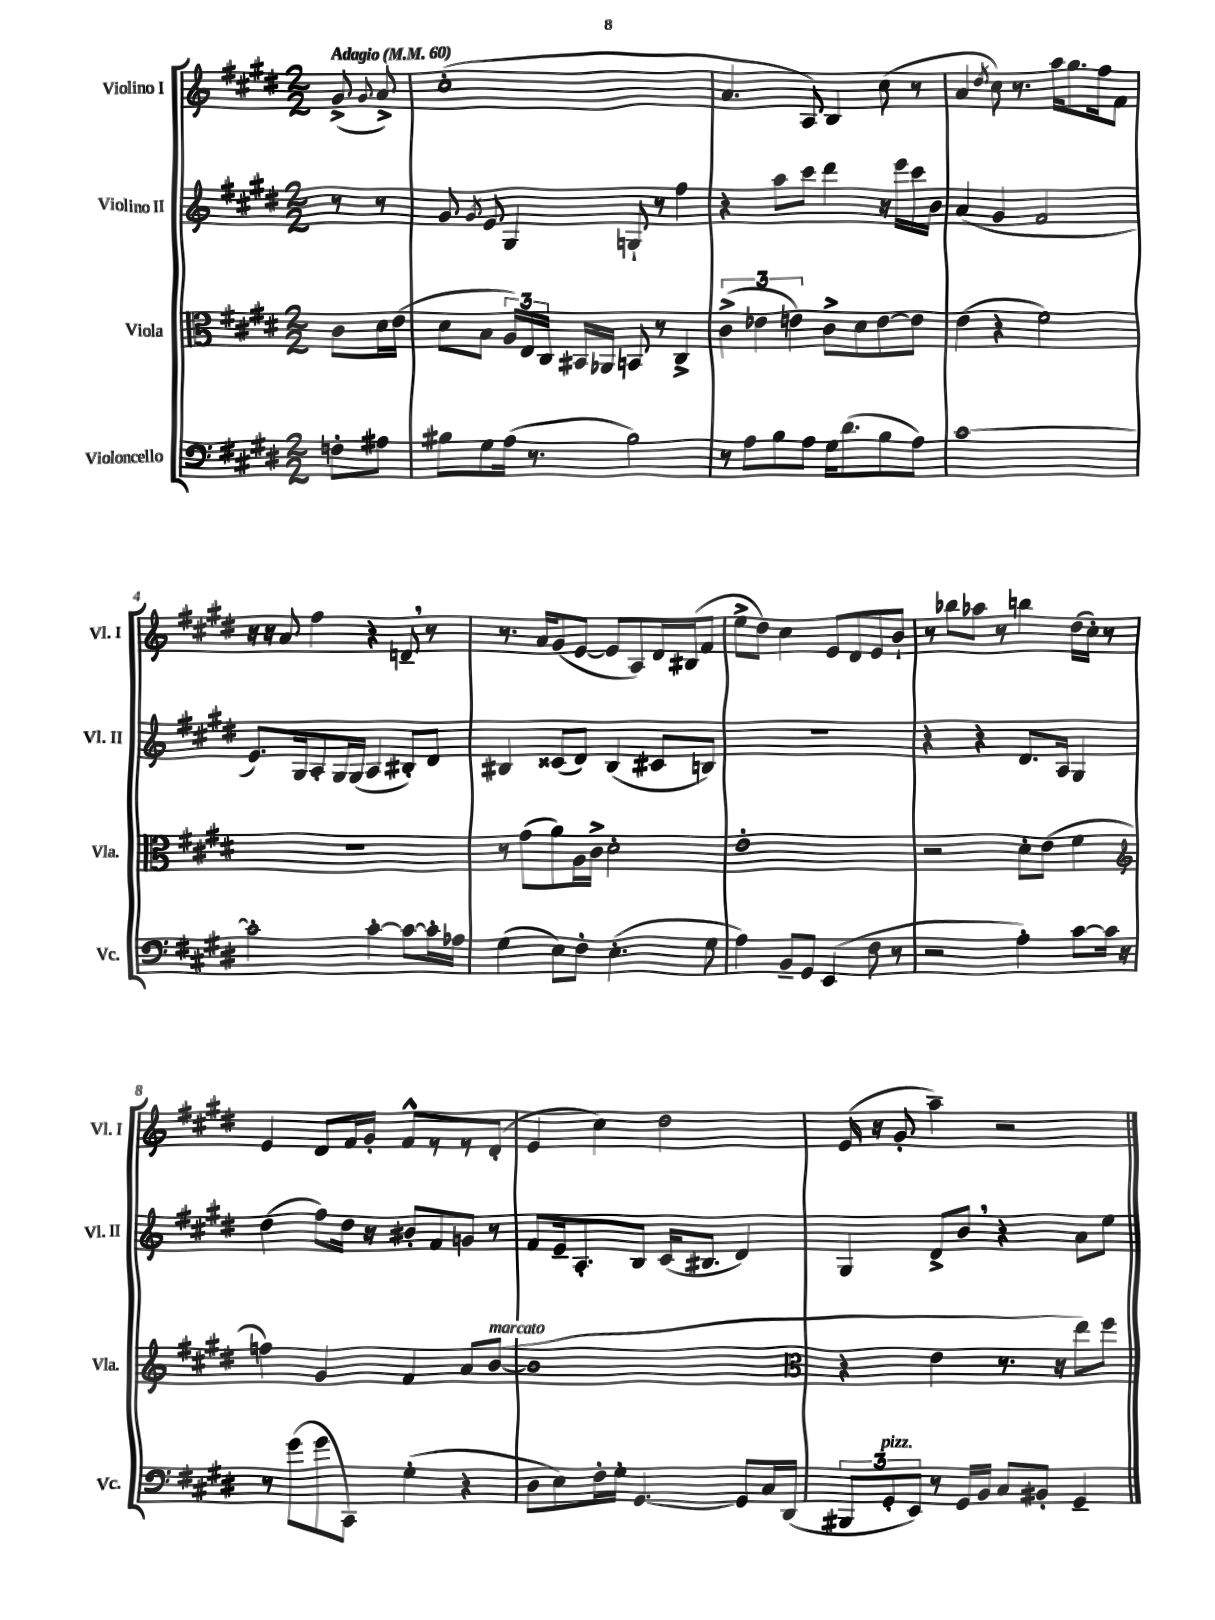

**kern	**kern	**kern	**kern
*staff4	*staff3	*staff2	*staff1
*clefF4	*clefC3	*clefG2	*clefG2
*k[f#c#g#d#]	*k[f#c#g#d#]	*k[f#c#g#d#]	*k[f#c#g#d#]
*M2/2	*M2/2	*M2/2	*M2/2
*MM60	*MM60	*MM60	*MM60
8F'\L	8c#\L	8r	(8g#^/
.	.	.	8qqg#/
8A#\J	16d#\L	8r	8a^/)
.	(16e\JJ	.	.
=	=	=	=
8B#\L	8d#\L	8g#/	(1cc#'
.	.	8qg#/	.
8G#\	8B\J	8e/	.
(16A\Jk	24A/LL)	4G#/	.
.	24E/	.	.
8.r	.	.	.
.	24C#/JJ	.	.
.	16BB#/LL	.	.
.	16AA-/JJ	.	.
2B#\)	8BB/	8G`/	.
.	8r	8r	.
.	4C#^/	4ff#\	.
=	=	=	=
8r	(6c#^\	4r	4.a/
8A\L	.	.	.
.	6e-\	.	.
8B\	.	8aa\L	.
.	6e\)	.	.
8A\J	.	8ccc#\J	8A/)
16G#\LK	8c#^\L	4ddd#\	4B/
(8.d#\	.	.	.
.	8d#\	.	.
8B\	[8e\	16r	(8cc#\
.	.	16eee\LL	.
8A\J)	8e\]J	16ccc#\	8r
.	.	16b\JJ	.
=	=	=	=
[1c#	(4e\	(4a/	4a/
.	.	.	8qdd#/
.	4r	4g#/	8cc#\)
.	.	.	8.r
.	2f#\)	2f#/	.
.	.	.	16aa\LK
.	.	.	8.gg#\
.	.	.	16ff#\k
.	.	.	8f#\J
=	=	=	=
2c#'\]	1r	8.e/L)	16r
.	.	.	16r
.	.	.	8a/
.	.	16G#/k	.
.	.	8A'/	4ff#\
.	.	16G#/L	.
.	.	(16G#/JJ	.
[4c#'\	.	4A/	4r
8c#\_L	.	8B#'/L)	8d~/
16c#'\]L	.	8d#/J	8r
16A-\JJ	.	.	.
=	=	=	=
(4G#\	8r	4B#/	8.r
.	(8g#\L	.	.
.	.	.	16a/LK
8E\L)	8a\)	(8c##/L	(8g#/
8F#'\J	16A\L	8d#/J)	[8e/J
.	16c#^\JJ	.	.
(4.E'\	2d#'\	(4B#/	8e/]L
.	.	.	8A/)
.	.	8c#/L	16d#/L
.	.	.	(16B#/J
8G#\	.	8B/J)	8f#/J
=	=	=	=
4A\)	1e'	1r	8ee^\L
.	.	.	8dd#\J)
8BB~/L	.	.	4cc#\
8GG#/J	.	.	.
(4EE/	.	.	8e/L
.	.	.	8d#/
8F#\	.	.	8e/
8r	.	.	8b`/J
=	=	=	=
2r	2r	4r	8r
.	.	.	8bb-\L
.	.	4r	8aa-\J
.	.	.	8r
4A'\)	8d#'\L	8.d#/L	4bb\
.	(8e\J	.	.
.	.	16A/Jk	.
[8c#\L	4f#\	4G#/	(16dd#\LL
.	.	.	16cc#'\JJ)
16c#\]Jk	.	.	8r
16r	.	.	.
=	=	=	=
*	*clefG2	*	*
8r	4ff\)	(4dd#\	4e/
(8g#\L	.	.	.
8g#\	4g#/	8ff#\L)	8d#/L
8CC#\J)	.	16dd#\Jk	16f#/L
.	.	16r	16g#'/JJ
(4G#'\	4f#/	8b#'/L	8f#^^/L
.	.	8f#/	8r
4r	8a/L	8g/J	8r
.	([8b/J	8r	(8d#'/J
=	=	=	=
8D#\L	1b]	8f#/L	4e/
8E\)	.	16e~/k	.
.	.	8.A'/	.
16F#'\L	.	.	4cc#\)
16G#'\JJ	.	.	.
[4.GG#/	.	8B/J	.
.	.	(16c#/LK	2dd#\
.	.	8.B#/J	.
8GG#/]L	.	4d#/)	.
16C#/L	.	.	.
(16DD#/JJ	.	.	.
=	=	=	=
*	*clefC3	*	*
12BBB#/L	4r	4G#/	(16e/
.	.	.	16r
12GG#'/	.	.	.
.	.	.	8g#'/
12EE/J)	.	.	.
8r	4e\	8d#^/L	4aa~\)
16GG#/LL	.	8b/J	.
16BB/JJ	.	.	.
8C#/L	8.r	4r	2r
8BB#'/J	.	.	.
.	16r	.	.
4GG#~/	8ee\L)	8a\L	.
.	8ff#\J	8ee\J	.
==	==	==	==
*-	*-	*-	*-
